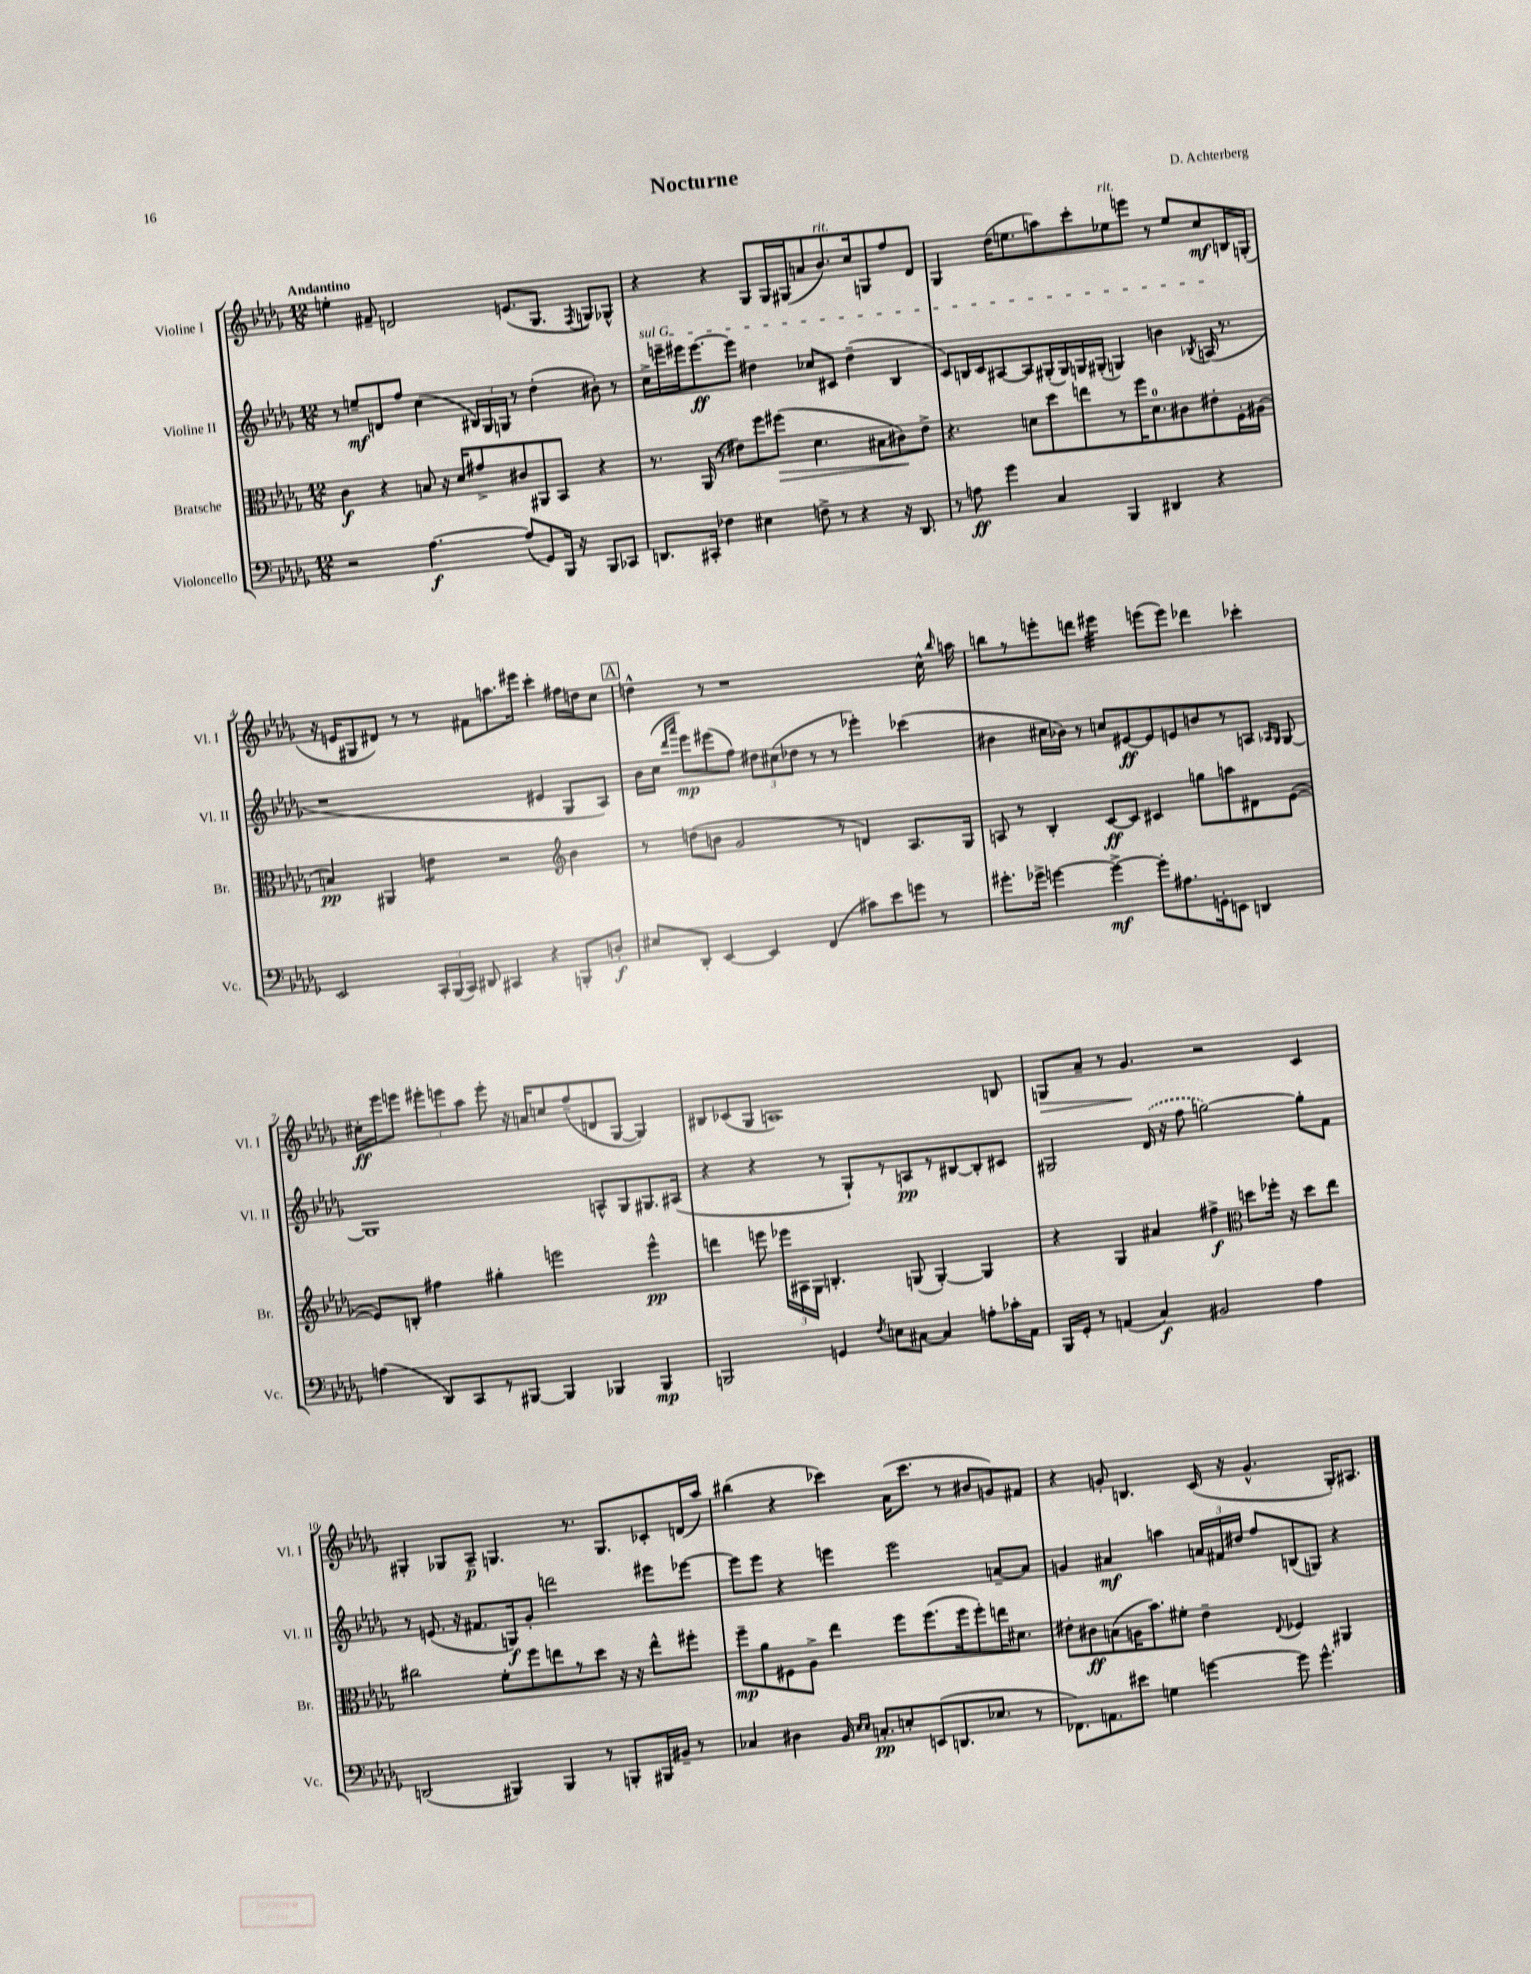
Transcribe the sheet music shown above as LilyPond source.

\header { title = "Nocturne" composer = "D. Achterberg" }
<<
\new StaffGroup <<
\new Staff = "s0" \with { instrumentName = "Violine I" shortInstrumentName = "Vl. I" } {
    \clef treble \key des \major \numericTimeSignature \time 12/8 \tempo "Andantino"
    \autoBeamOff e''4-. fis'8-- d'2 e'8.[( ges8.] \acciaccatura { f8 } g8[) ges8]-^ |
    r4 r4 ges8[ ges16 gis16( a'8 bes'8.^\markup { \italic "rit." }) c''16 g8 f''8 des'8] |
    ges4 des''16[( e''8. a''8) c'''8-. ees''8^\markup { \italic "rit." } e'''8] r8 ees''8[ c''8\mf b16 g16]-.( |
    r16 e'16[ gis8 dis'8]) r8 r8 fis'8[ a''8. eis'''16] c'''4-. fis''16[ d''16 c''8] |
    \mark \markup { \box "A" } d''4-^ r8 r1 c''16-^ \grace { bes''16 } a''16 |
    b''8[ r8 e'''8-. d'''8] eis'''4:32 e'''8[( e'''8]) des'''4 ces'''4-. |
    cis''16[-.\ff ees'''16 e'''8] \tuplet 3/2 { eis'''8[-. e'''8 aes''8] } e'''8-. r16 a'16[ c''8 f''8--( d'8 ges8]~ ges4) |
    bis8[ ces'8( ges8] a1) b8 |
    g8[\> aes'8]-- r8 ges'4.\! r2 c'4 |
    gis4-. ges8[ aes8]--\p g4. r8. g8.[ ces'8-. d'16( aes''16]) |
    bis''4( r4 ces'''4) aes'16[( ces'''8.] r8 bis'8[ g'8) fis'8] |
    r4 g'8-. b4. c'16( r16 g'4.-^ ges16[-.) ais8.] \bar "|." |
}
\new Staff = "s1" \with { instrumentName = "Violine II" shortInstrumentName = "Vl. II" } {
    \clef treble \key des \major \numericTimeSignature \time 12/8
    \autoBeamOff r8 e''8[--\mf d'8 f''8] c''4( \tuplet 3/2 { bis16[) ges16 g16] } r8 des''4-.( bis'8-.) r8 |
    \once \override TextSpanner.bound-details.left.text = \markup { \italic "sul G" } c''16[->\startTextSpan e'''16-- eis'''16 eis'''8.~\ff eis'''8] dis''4 ces''8[ cis'8] dis''4--( bes4 |
    c'8[) b16 c'16 ais8~ ais8 gis16-.( gis16) g16 gis16]-.( g4) b'4 \acciaccatura { bes8 } a16\stopTextSpan( r8. |
    r1 eis'4 ges8[ aes8]) |
    \mark \markup { \box "A" } bes'16[ c''16]( \grace { des'''16[ aes'''16] } ees'''8[\mp) eis'''8( f''8]) \tuplet 3/2 { dis''8[ cis''8( des''8] } r8 r8 ees'''4-.) ces'''4( |
    bis'4 cis''16[ bes'16]) r8 c''8[ eis'8~\ff eis'8 e'8 b'8 r8 a8] \grace { aes16[ ges16] } ges8~ |
    ges1 a8[-^ ges8 gis8. ais16]( |
    r4 r4 r8 ges8[-!) r8 a8\pp r8 bis8~ bis8-. cis'8] |
    gis2 \once \slurDashed des'16( r16 f''8 g''2~) g''8[-. f'8] |
    r8 e'8.( r16 fis'8.[ g16\f) ges'8]-. d'''2 eis'''8[ ees'''8]~ |
    ees'''8[ ees'''8] r4 e'''4 e'''2 a'8[~-- a'8] |
    g'4 ais'4\mf a''4 \tuplet 3/2 { a'16[ fis'16 dis''16] } f''8[ b8( g8]) r4 \bar "|." |
}
\new Staff = "s2" \with { instrumentName = "Bratsche" shortInstrumentName = "Br." } {
    \clef alto \key des \major \numericTimeSignature \time 12/8
    \autoBeamOff c'4\f r4 b8 r16 des'16[ gis'8-> cis'8 ais,8 bes,8] r4 |
    r8. aes,16( r8 eis'8[) f''8 fis''8]\>( des'4. bis8[ cis'8\!) eis'8]-> |
    r4. d'8[ des''8 e''8 r8 f''16 d'8.-0 cis'8 eis'8-. f16-. ais16]( |
    b4\pp) ais,4 e'4:8 r2 \clef treble bes'4 |
    \mark \markup { \box "A" } r8 d''8[( b'8] ges'2 r8 d'4) aes8.[ ges16] |
    a8 r8 bes4-. c'8[~\ff c'8] cis'4 g''8[ a''8 dis'8 ees'8]~( |
    ees'8[) b8]-. fis''4 gis''4-. e'''2 e'''4-^\pp |
    d'''4 e'''8 \tuplet 3/2 { ees'''16[ ais16 ges16] } b4.-. g8( g4~-.) g4 |
    r4 ges4 ais'4 fis''4->\f \clef alto d''8[ fes''16]-. r16 d''8[ ees''8] |
    cis''2 f'8[-. f''8 e''8 r8 des''8] r16 r16 e''8[-^ fis''8]-. |
    f''8[--\mp aes'8 fis8 aes8]-> ees''4 f''8[ f''8.( f''16 f''8-.) e''16 dis'8.] |
    eis'8[-. cis'8\ff b8( a16 bes'8.) fis'8]-. eis'4-- \appoggiatura { ees8 } fes4 ais,4 \bar "|." |
}
\new Staff = "s3" \with { instrumentName = "Violoncello" shortInstrumentName = "Vc." } {
    \clef bass \key des \major \numericTimeSignature \time 12/8
    \autoBeamOff r2 aes4.~\f aes8[( ges,8) bes,,16] r16 bes,,8[ ces,8] |
    d,8.[ cis,16]-. fes4 eis4 f8-> r8 r4 r16 d,8. |
    r8 a8\ff ges'4 c4 bes,,4 dis,4 r4 |
    ees,2 \tuplet 3/2 { c,16[-. bes,,16( c,16]) } dis,8 cis,4 r4 b,,8[-. d8]-.\f |
    \mark \markup { \box "A" } eis8[ des,8]-. ees,4~ ees,4 f,4( cis'8[) ees'8 g'8] r8 |
    gis'8.[-. ges'16]-> g'4~ g'4~->\mf g'8[-. ais8. g,16-. e,8] d,4 |
    a4( des,8[) c,8 r8 bis,,8]~ bis,,4 bes,,4 bes,,4\mp |
    b,,2 g,4 \acciaccatura { f8 } e8[ cis8]~ cis4 a8[-. ces'16-. aes,16] |
    bes,,16[ ges,16]-. r8 a,4( c4\f) bis,2 aes4 |
    d,2( bis,,4) bis,,4 r8 b,,8[-. bis,,16 bis,16]-- r8 |
    ces4 dis4 bes,16 \grace { ees16[ ees16] } c8.[-.\pp e8-. e,8( d,8. ees8.] r8 |
    fes,8.[) a,8. eis'8] g4 g'4~ g'8 g'4.-^ \bar "|." |
}
>>
>>
